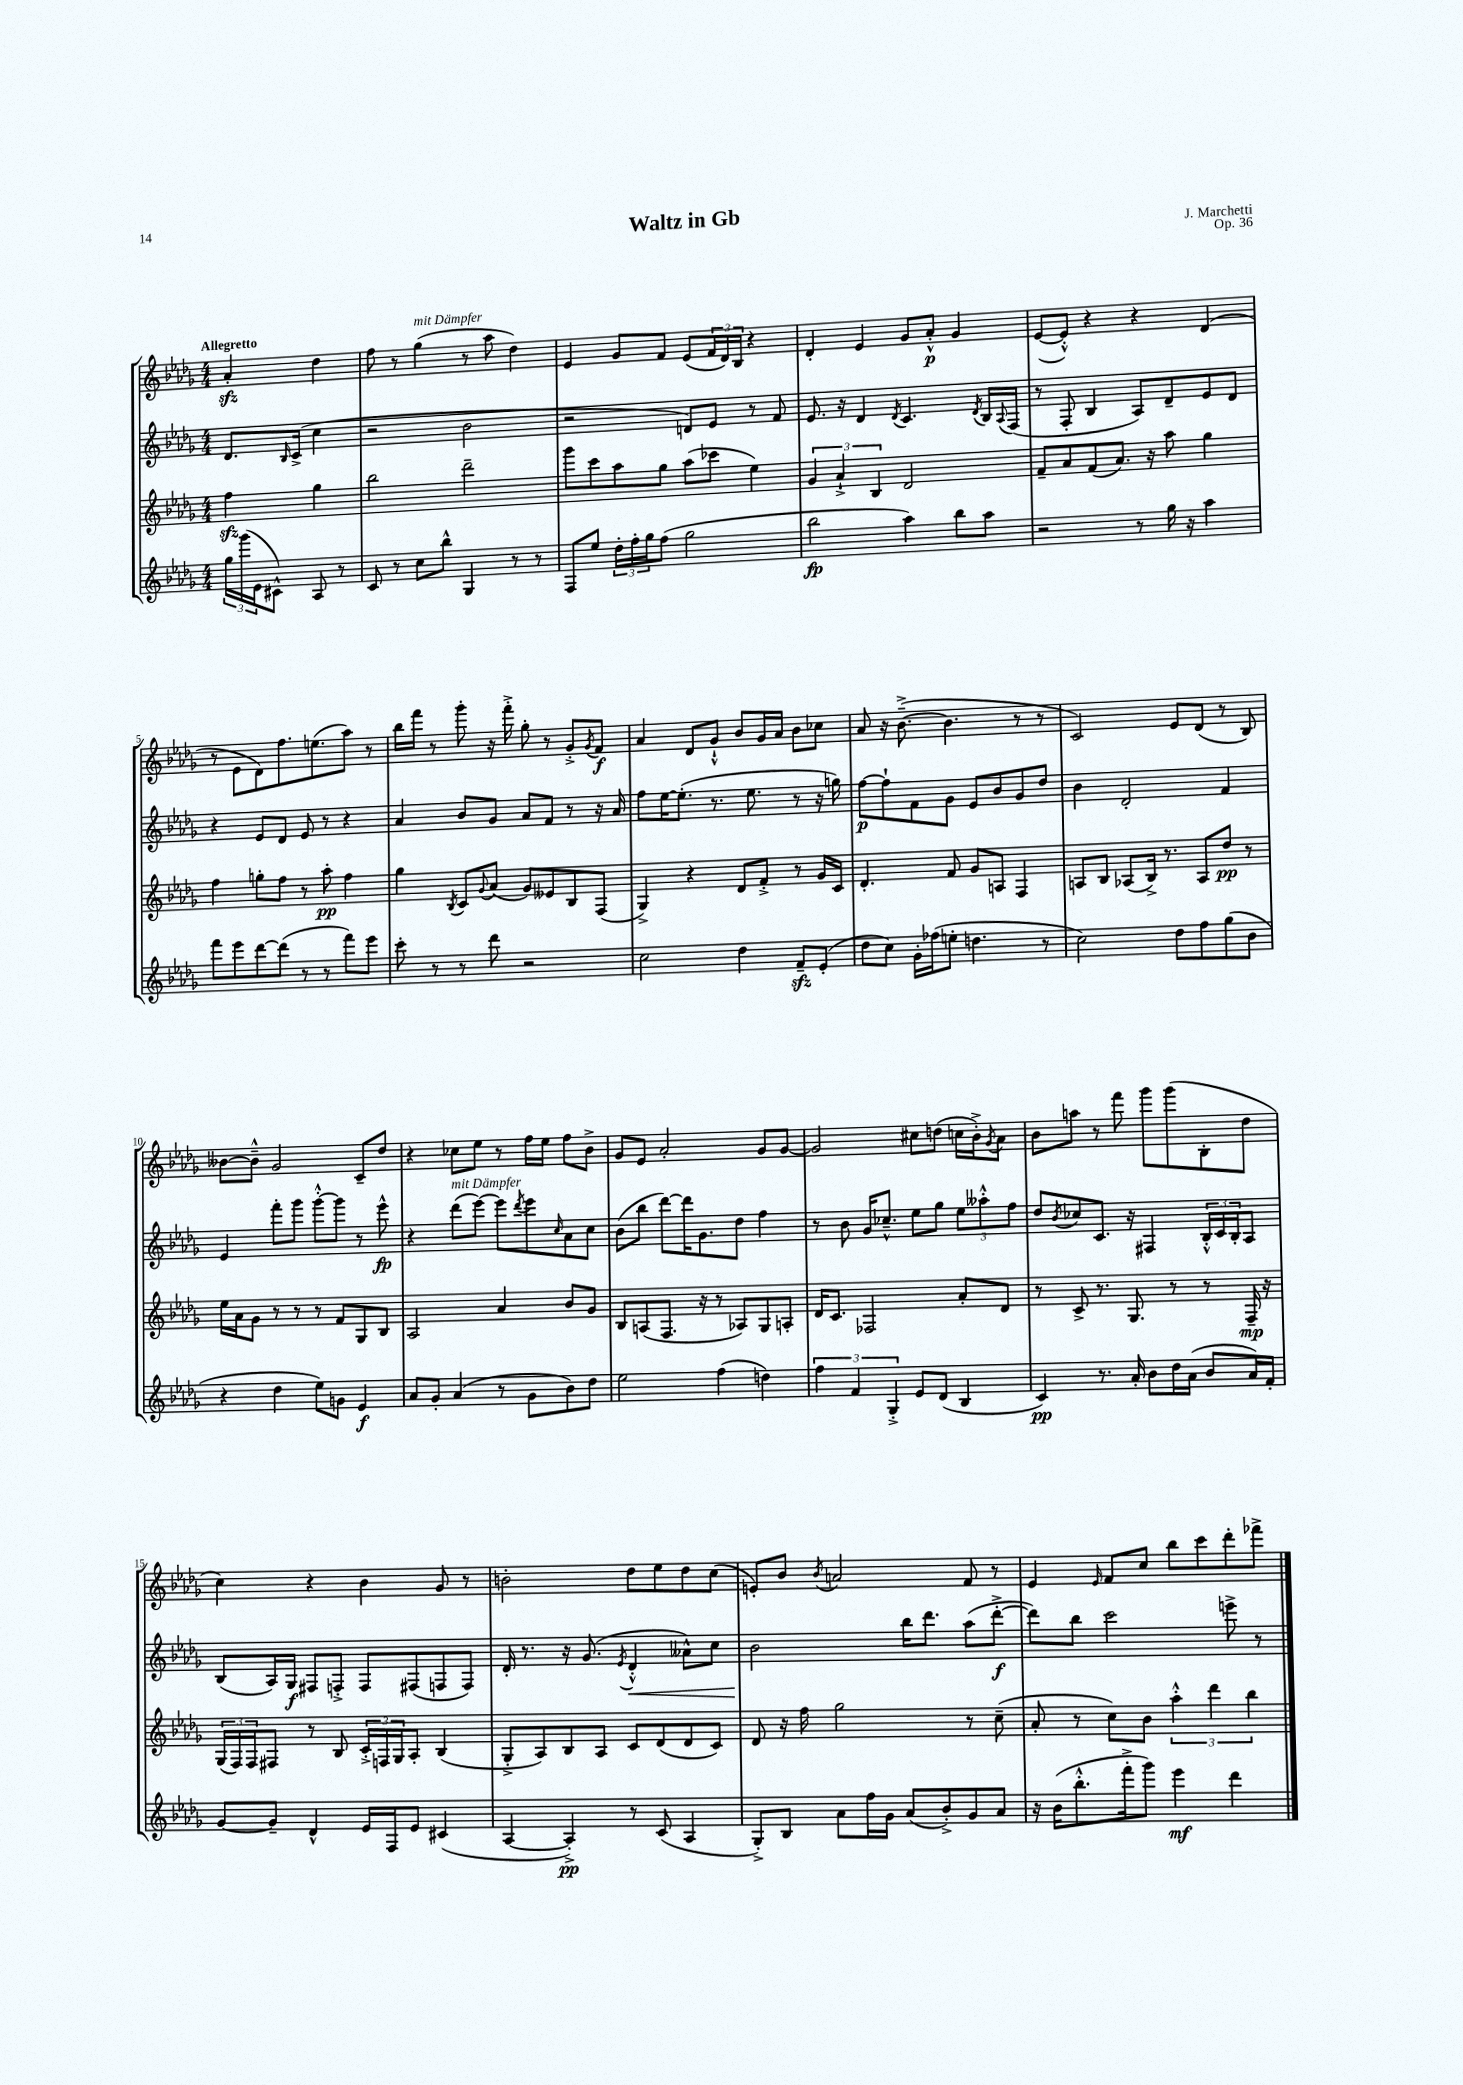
\header { title = "Waltz in Gb" composer = "J. Marchetti" opus = "Op. 36" }
<<
\new StaffGroup <<
\new Staff = "s0" {
    \clef treble \key des \major \numericTimeSignature \time 4/4 \partial 2 \tempo "Allegretto"
    aes'4-.\sfz des''4 |
    f''8 r8 ges''4^\markup { \italic "mit Dämpfer" }( r8 aes''8 des''4) |
    ees'4 ges'8 f'8 ees'8( \tuplet 3/2 { f'16 des'16) bes16 } r4 |
    des'4-. ees'4 ges'8 aes'8-.-^\p ges'4 |
    ees'8~( ees'8-.-^) r4 r4 des'4( |
    r8 ees'8 des'8) f''8. e''8.( aes''8) r8 |
    bes''16 f'''16 r8 ges'''8-. r16 f'''16-.-> ges''8-. r8 ges'8-.-> \acciaccatura { ges'8 } f'8\f |
    aes'4 des'8 ges'8-!-^ bes'8 ges'16 aes'16 bes'8 ces''8 |
    aes'8 r16 bes'8.~--->( bes'4. r8 r8 |
    c'2) ees'8 des'8( r8 bes8) |
    beses'8~ beses'8---^ ges'2 c'8-- des''8 |
    r4 ces''8 ees''8 r8 f''16 ees''16 f''8 bes'8-> |
    ges'8 ees'8 aes'2-. ges'8 ges'8~ |
    ges'2 cis''8 d''8( c''16 bes'16-.->) \acciaccatura { ges'8 } aes'8 |
    bes'8 a''8 r8 f'''8 ges'''8 ges'''8( bes8-. des''8 |
    c''4) r4 bes'4 ges'8 r8 |
    b'2-. des''8 ees''8 des''8 c''8( |
    e'8-.) bes'8 \acciaccatura { bes'8 } a'2 f'8 r8 |
    ees'4 \grace { ees'16 } f'8 c''8 bes''8 c'''8 des'''8-. fes'''8-> \bar "|." |
}
\new Staff = "s1" {
    \clef treble \key des \major \numericTimeSignature \time 4/4 \partial 2
    des'8. \grace { bes16 } c'16->( c''4 |
    r2 bes'2 |
    r2 d'8) ees'8 r8 f'8 |
    ees'8. r16 des'4 \acciaccatura { des'8 } c'4. \acciaccatura { des'8 } bes16 \appoggiatura { aes8 } f16( |
    r8 f8-. bes4 aes8) des'8-- ees'8 des'8 |
    r4 ees'8 des'8 ees'8 r8 r4 |
    aes'4 bes'8 ges'8 aes'8 f'8 r8 r16 aes'16 |
    f''8 ees''16~ ees''8.-.( r8. ees''8. r8 r16 g''16) |
    f''8~\p f''8-! f'8 ges'8 ees'8 bes'8 ges'8 des''8 |
    bes'4 des'2-. f'4 |
    ees'4 f'''8-. ges'''8 ges'''8~-.-^ ges'''8 r8 ees'''8-^\fp |
    r4 des'''8^\markup { \italic "mit Dämpfer" }( ees'''8~) ees'''8 \acciaccatura { des'''8 } ees'''8 \grace { c''16 } aes'8 c''8 |
    bes'8( bes''8 des'''8~) des'''16 ges'8. des''8 f''4 |
    r8 bes'8 ges'16 ces''8.---^ ees''8 ges''8 \tuplet 3/2 { ees''8 aeses''8-.-^ f''8 } |
    des''8 \acciaccatura { bes'8 } ces''8 c'8. r16 fis4 \tuplet 3/2 { bes16-.-^ c'16 bes16-. } aes8 |
    bes8( aes16) ges16\f fis8 f8-.-> f8 fis8( f8 f8) |
    des'16-. r8. r16 ges'8.( \acciaccatura { ees'8 } des'4-.-^\< aeses'8-^) c''8 |
    bes'2\! bes''16 des'''8. aes''8( des'''8~-.->\f |
    des'''8) bes''8 c'''2 e'''8-> r8 \bar "|." |
}
\new Staff = "s2" {
    \clef treble \key des \major \numericTimeSignature \time 4/4 \partial 2
    f''4\sfz ges''4 |
    bes''2 des'''2-- |
    ges'''8 c'''8 aes''8 ges''8 aes''8( ces'''8 ees''4) |
    \tuplet 3/2 { ges'4 aes'4-!-> bes4 } des'2 |
    f'8-- aes'8 f'8( aes'8.) r16 aes''8 ges''4 |
    f''4 g''8-. f''8 r8 aes''8-.\pp f''4 |
    ges''4 \acciaccatura { bes8 } c'8 \appoggiatura { ges'8 } aes'8( ges'8) eeses'8 bes8 f8( |
    ges4->) r4 des'8 f'8-.-> r8 ges'16 c'16 |
    des'4.-. f'8 ges'8 a8 f4 |
    a8 bes8 aes8( bes16->) r8. aes8 des''8\pp r8 |
    ees''16 aes'16 ges'8 r8 r8 r8 f'8 ges8 bes8 |
    aes2 aes'4 bes'8 ges'8 |
    bes8 a8( f8. r16 r8 aes8) ges8 a8-. |
    des'16 c'8. fes2 aes'8-. des'8 |
    r8 c'8-> r8. ges8. r8 r8 f16--\mp r16 |
    \tuplet 3/2 { ges16( f16) f16 } fis8 r8 bes8 \tuplet 3/2 { c'16-.-> f16 ges16 } aes8-. bes4( |
    ges8-.-> aes8) bes8 aes8 c'8 des'8( des'8 c'8) |
    des'8 r16 f''16 ges''2 r8 c''8--( |
    aes'8-. r8 c''8) bes'8 \tuplet 3/2 { aes''4-.-^ des'''4 bes''4 } \bar "|." |
}
\new Staff = "s3" {
    \clef treble \key des \major \numericTimeSignature \time 4/4 \partial 2
    \tuplet 3/2 { ges''16 ges'''16( ees'16 } cis'8-^) aes8 r8 |
    c'8 r8 c''8 bes''8-^ ges4 r8 r8 |
    f8 ees''8 \tuplet 3/2 { des''16-. f''16-. ges''16 } f''8( ges''2 |
    bes''2\fp aes''4) bes''8 aes''8 |
    r2 r8 ges''16 r16 aes''4 |
    f'''8 ees'''8 des'''8~ des'''8( r8 r8 f'''8) ees'''8 |
    c'''8-. r8 r8 des'''8 r2 |
    c''2 des''4 f'8--\sfz ees'8-.( |
    des''8 c''8) ges'16-. fes''16( e''8-. d''4. r8 |
    c''2) des''8 f''8 ges''8( bes'8 |
    r4 des''4 ees''8) g'8 ees'4\f |
    aes'8 ges'8-. aes'4( r8 ges'8 bes'8) des''8 |
    ees''2 f''4( d''4) |
    \tuplet 3/2 { f''4 f'4 ges4-.-> } ees'8 des'8( bes4 |
    c'4\pp) r8. aes'16-. bes'8 des''16 aes'16( bes'8 aes'16) f'16-. |
    ges'8~ ges'8-- des'4-^ ees'16 f16 ees'8 cis'4( |
    aes4~ aes4-.->\pp) r8 c'8( aes4 |
    ges8-.->) bes8 aes'8 f''16 ges'16 aes'8( bes'8-.->) ges'8 aes'8 |
    r16 bes'16( bes''8.-.-^ f'''16-.-> ges'''8) ees'''4\mf des'''4 \bar "|." |
}
>>
>>
